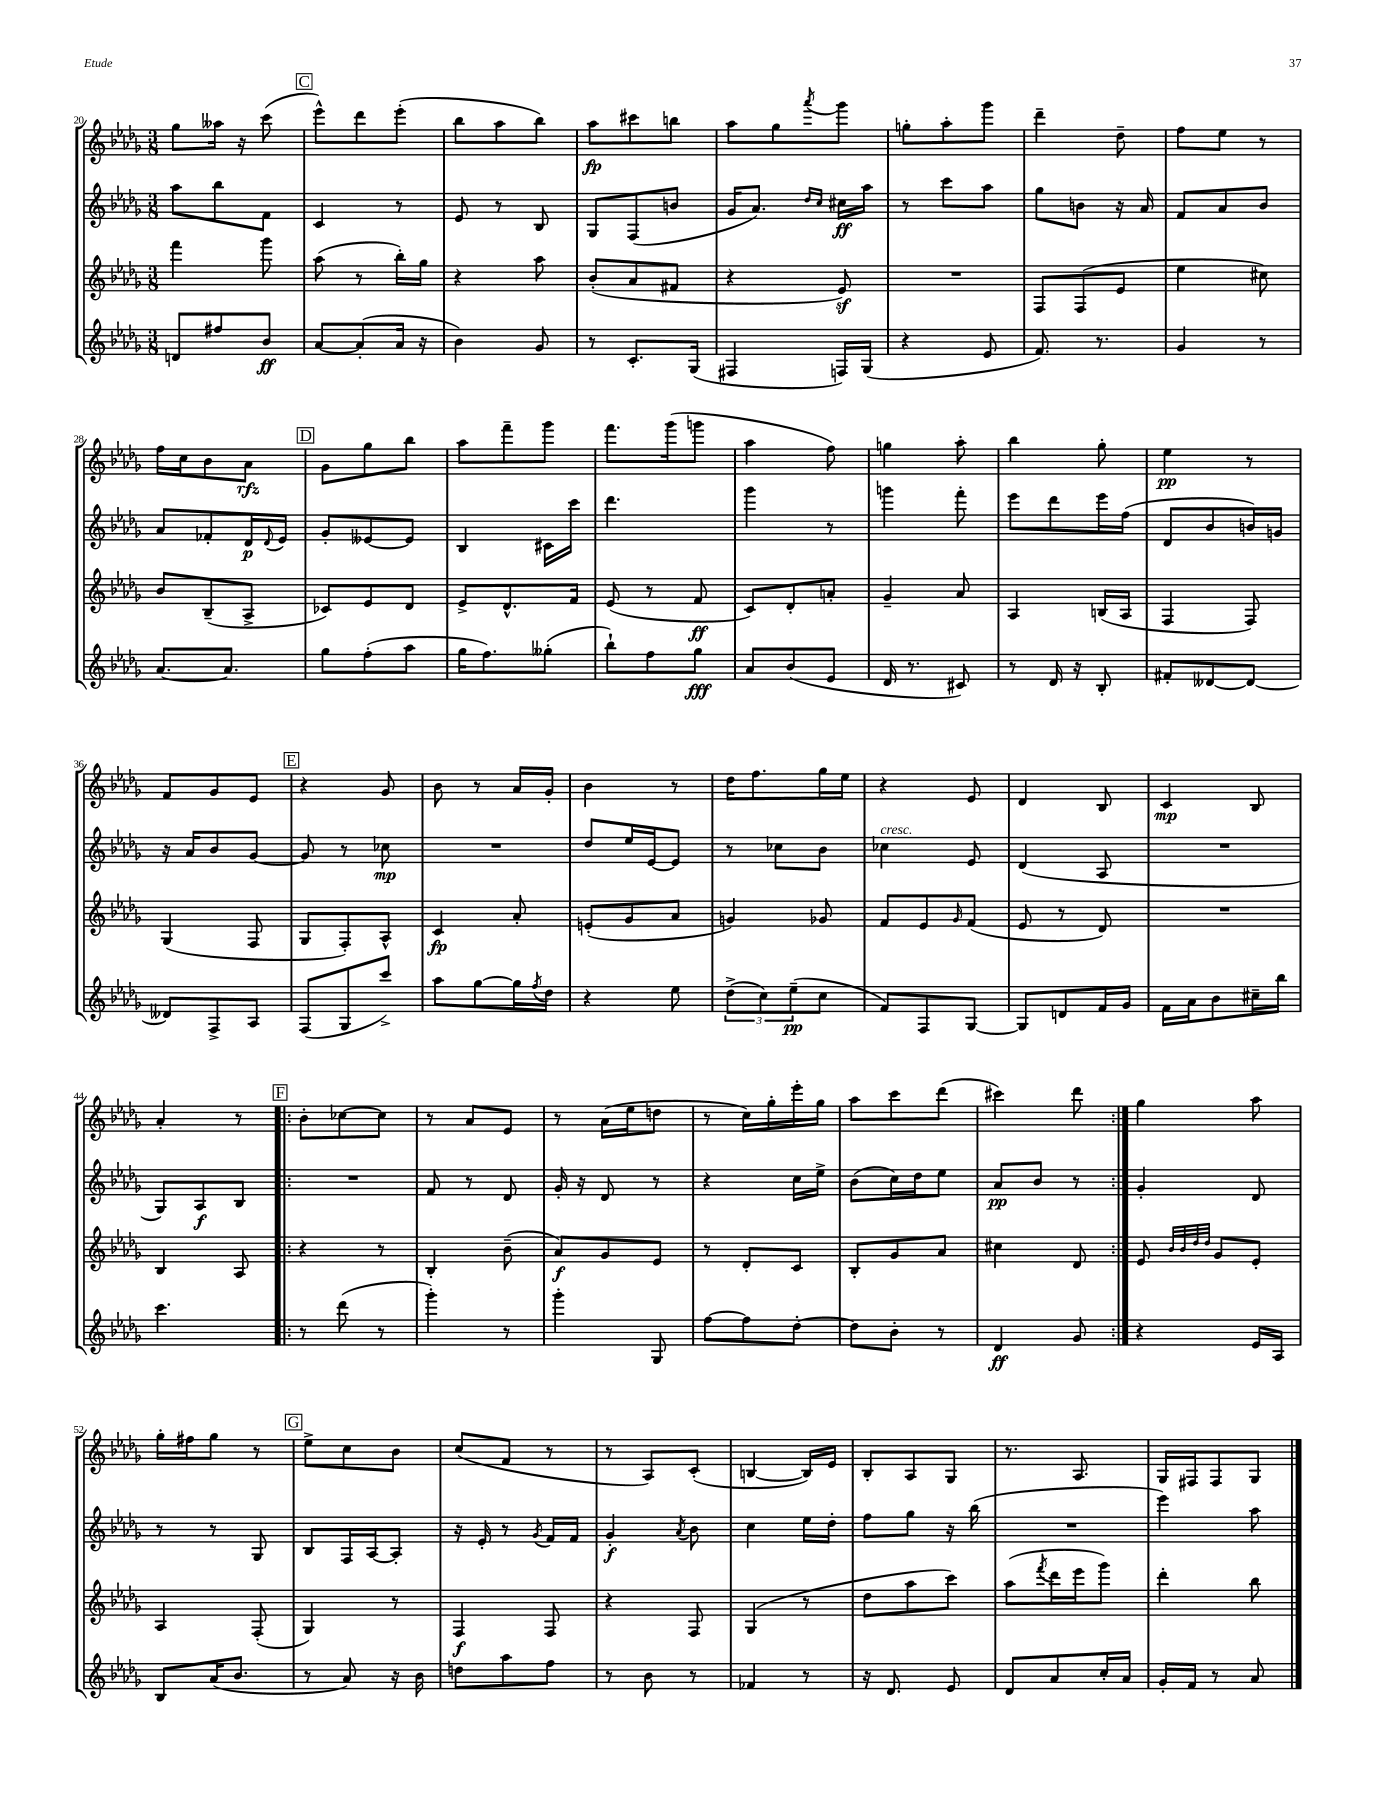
<<
\new StaffGroup <<
\new Staff = "s0" {
    \clef treble \key des \major \numericTimeSignature \time 3/8
    ges''8 aeses''16 r16 c'''8( |
    \mark \markup { \box "C" } ees'''8-^) des'''8 ees'''8-.( |
    bes''8 aes''8 bes''8) |
    aes''8\fp cis'''8 b''8 |
    aes''8 ges''8 \acciaccatura { aes'''8 } ges'''8 |
    g''8-. aes''8-. ges'''8 |
    des'''4-- des''8-- |
    f''8 ees''8 r8 |
    f''16 c''16 bes'8 aes'8\rfz |
    \mark \markup { \box "D" } ges'8 ges''8 bes''8 |
    aes''8 f'''8-- ges'''8 |
    f'''8. ges'''16( g'''8 |
    aes''4 f''8) |
    g''4 aes''8-. |
    bes''4 ges''8-. |
    ees''4\pp r8 |
    f'8 ges'8 ees'8 |
    \mark \markup { \box "E" } r4 ges'8 |
    bes'8 r8 aes'16 ges'16-. |
    bes'4 r8 |
    des''16 f''8. ges''16 ees''16 |
    r4 ees'8 |
    des'4 bes8 |
    c'4\mp bes8 |
    aes'4-. r8 |
    \repeat volta 2 { \mark \markup { \box "F" } bes'8-. ces''8~ ces''8 |
    r8 aes'8 ees'8 |
    r8 aes'16( ees''16 d''8 |
    r8 c''16) ges''16-. ees'''16-. ges''16 |
    aes''8 c'''8 des'''8( |
    cis'''4) des'''8 | }
    ges''4 aes''8 |
    ges''16-. fis''16 ges''8 r8 |
    \mark \markup { \box "G" } ees''8-> c''8 bes'8 |
    c''8( f'8 r8 |
    r8 aes8) c'8-.( |
    b4~ b16) ees'16 |
    bes8-. aes8 ges8 |
    r8. aes8. |
    ges16 fis16 fis8 ges8 \bar "|." |
}
\new Staff = "s1" {
    \clef treble \key des \major \numericTimeSignature \time 3/8
    aes''8 bes''8 f'8 |
    \mark \markup { \box "C" } c'4 r8 |
    ees'8 r8 bes8 |
    ges8 f8( b'8 |
    ges'16 aes'8.) \grace { des''16 c''16 } cis''16\ff aes''16 |
    r8 c'''8 aes''8 |
    ges''8 b'8 r16 aes'16 |
    f'8 aes'8 bes'8 |
    aes'8 fes'8-. des'16\p \appoggiatura { des'8 } ees'16 |
    \mark \markup { \box "D" } ges'8-. eeses'8~ eeses'8 |
    bes4 cis'16 c'''16 |
    des'''4. |
    ges'''4 r8 |
    g'''4 f'''8-. |
    ees'''8 des'''8 ees'''16 f''16( |
    des'8 bes'8 b'16) g'16 |
    r16 aes'16 bes'8 ges'8~ |
    \mark \markup { \box "E" } ges'8 r8 ces''8\mp |
    R4. |
    des''8 ees''16 ees'16~ ees'8 |
    r8 ces''8 bes'8 |
    ces''4^\markup { \italic "cresc." } ees'8 |
    des'4( aes8 |
    R4. |
    ges8) aes8\f bes8 |
    \repeat volta 2 { \mark \markup { \box "F" } R4. |
    f'8 r8 des'8 |
    ges'16-. r16 des'8 r8 |
    r4 c''16 ees''16-> |
    bes'8( c''16) des''16 ees''8 |
    aes'8\pp bes'8 r8 | }
    ges'4-. des'8 |
    r8 r8 ges8 |
    \mark \markup { \box "G" } bes8 f16 aes16~ aes8-. |
    r16 ees'16-. r8 \acciaccatura { ges'8 } f'16 f'16 |
    ges'4-.\f \acciaccatura { aes'8 } bes'8 |
    c''4 ees''16 des''16-. |
    f''8 ges''8 r16 bes''16( |
    R4. |
    ees'''4) aes''8 \bar "|." |
}
\new Staff = "s2" {
    \clef treble \key des \major \numericTimeSignature \time 3/8
    f'''4 ges'''8 |
    \mark \markup { \box "C" } aes''8( r8 bes''16-.) ges''16 |
    r4 aes''8 |
    bes'8-.( aes'8 fis'8 |
    r4 ees'8\sf) |
    R4. |
    f8 f8( ees'8 |
    ees''4 cis''8) |
    bes'8 bes8--( aes8-> |
    \mark \markup { \box "D" } ces'8) ees'8 des'8 |
    ees'8-> des'8.-^ f'16 |
    ees'8( r8 f'8\ff |
    c'8) des'8-. a'8-. |
    ges'4-- aes'8 |
    aes4 b16( aes16 |
    f4 f8) |
    ges4( f8 |
    \mark \markup { \box "E" } ges8 f8-.) aes8-^ |
    c'4\fp aes'8-. |
    e'8-.( ges'8 aes'8 |
    g'4) ges'8 |
    f'8 ees'8 \grace { ges'16 } f'8( |
    ees'8 r8 des'8) |
    R4. |
    bes4 aes8 |
    \repeat volta 2 { \mark \markup { \box "F" } r4 r8 |
    bes4-. bes'8--( |
    aes'8\f) ges'8 ees'8 |
    r8 des'8-. c'8 |
    bes8-. ges'8 aes'8 |
    cis''4 des'8 | }
    ees'8 \grace { bes'32 bes'32 des''32 des''32 } ges'8 ees'8-. |
    aes4 f8-.( |
    \mark \markup { \box "G" } ges4) r8 |
    f4\f f8 |
    r4 f8 |
    ges4( r8 |
    des''8 aes''8 c'''8) |
    aes''8( \acciaccatura { f'''8 } des'''16 ees'''16 ges'''8) |
    des'''4-. bes''8 \bar "|." |
}
\new Staff = "s3" {
    \clef treble \key des \major \numericTimeSignature \time 3/8
    d'8 fis''8 bes'8\ff |
    \mark \markup { \box "C" } aes'8~ aes'8-.( aes'16 r16 |
    bes'4) ges'8 |
    r8 c'8.-. ges16( |
    fis4 f16) ges16( |
    r4 ees'8 |
    f'8.) r8. |
    ges'4 r8 |
    aes'8.~ aes'8. |
    \mark \markup { \box "D" } ges''8 f''8-.( aes''8 |
    ges''16 f''8.) geses''8-.( |
    bes''8-!) f''8 ges''8\fff |
    aes'8 bes'8( ees'8 |
    des'16 r8. cis'8) |
    r8 des'16 r16 bes8-. |
    fis'8-. deses'8~ deses'8~ |
    deses'8 f8-> aes8 |
    \mark \markup { \box "E" } f8( ges8 c'''8->) |
    aes''8 ges''8~ ges''16 \acciaccatura { f''8 } des''16 |
    r4 ees''8 |
    \tuplet 3/2 { des''8->( c''8) ees''8--\pp( } c''8 |
    f'8) f8 ges8~ |
    ges8 d'8 f'16 ges'16 |
    f'16 aes'16 bes'8 cis''16-- bes''16 |
    c'''4. |
    \repeat volta 2 { \mark \markup { \box "F" } r8 des'''8( r8 |
    ges'''4-.) r8 |
    ges'''4-. ges8 |
    f''8~ f''8 des''8~-. |
    des''8 bes'8-. r8 |
    des'4\ff ges'8 | }
    r4 ees'16 aes16 |
    bes8 aes'16( bes'8. |
    \mark \markup { \box "G" } r8 aes'8) r16 bes'16 |
    d''8 aes''8 f''8 |
    r8 bes'8 r8 |
    fes'4 r8 |
    r16 des'8. ees'8 |
    des'8 aes'8 c''16-. aes'16 |
    ges'16-. f'16 r8 aes'8 \bar "|." |
}
>>
>>
\layout { \context { \Score currentBarNumber = #20 } }
